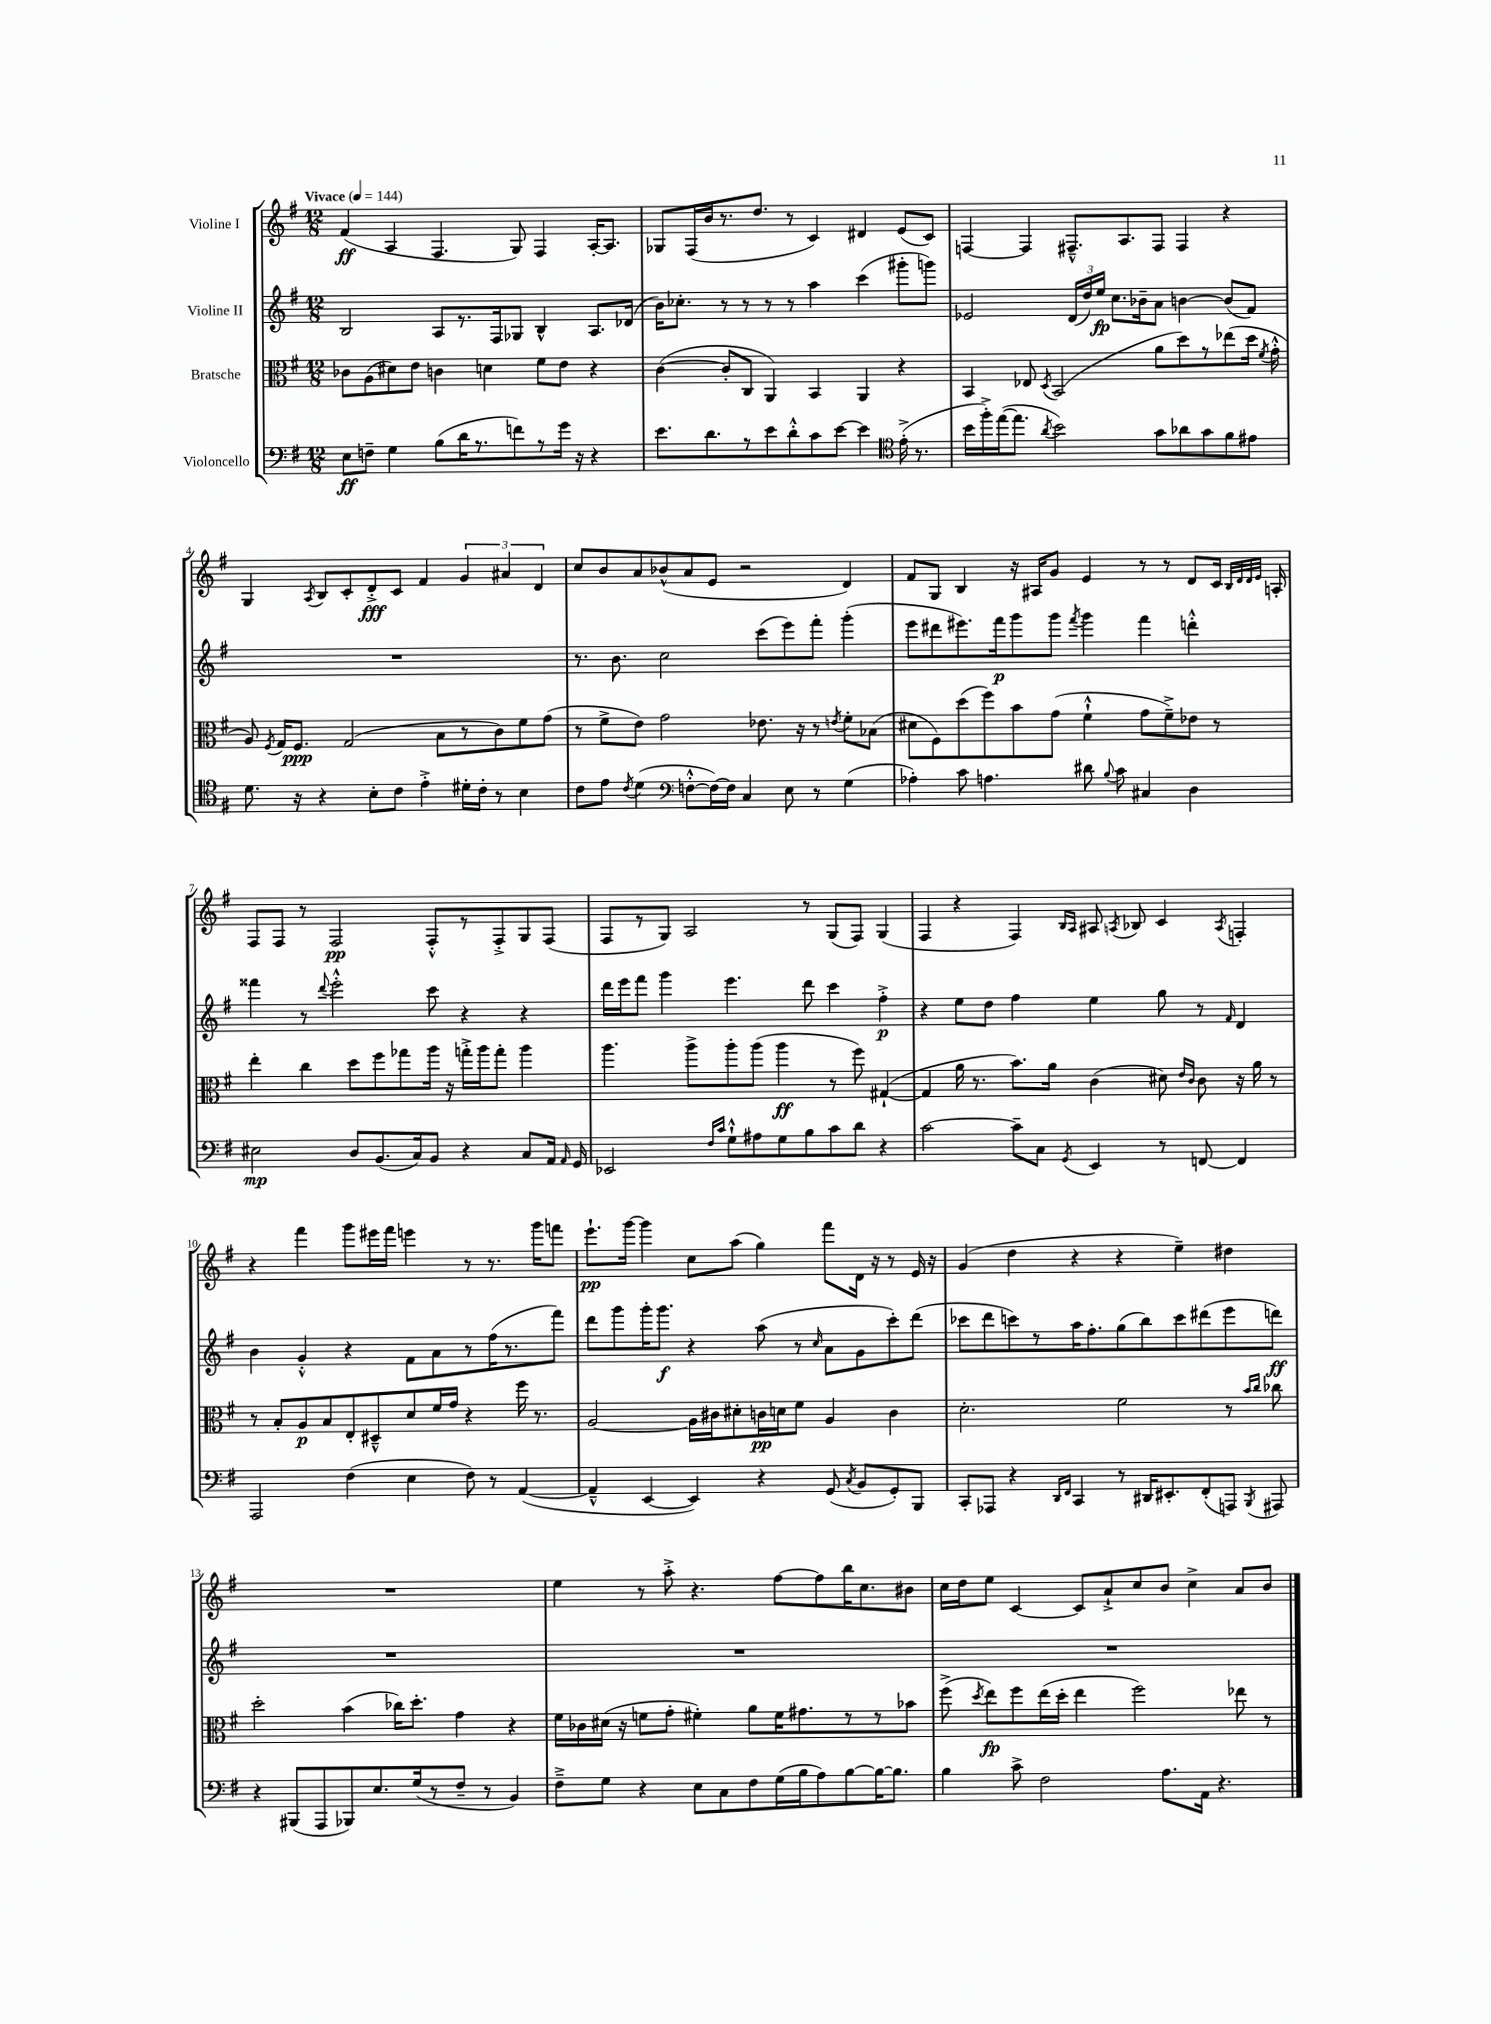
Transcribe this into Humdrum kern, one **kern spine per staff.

**kern	**kern	**kern	**kern
*staff4	*staff3	*staff2	*staff1
*clefF4	*clefC3	*clefG2	*clefG2
*k[f#]	*k[f#]	*k[f#]	*k[f#]
*M12/8	*M12/8	*M12/8	*M12/8
*MM144	*MM144	*MM144	*MM144
8E	8c-	2B	(4f#
8F~	(8A	.	.
4G	8d#)	.	4A
.	8e	.	.
(8B	4c	8A	4.F#
16d	.	8.r	.
8.r	.	.	.
.	4d	.	.
.	.	16F#	.
8f)	.	8G-	8G)
8r	8f#	4B^^	4F#
16g	8e	.	.
16r	.	.	.
4r	4r	8.A	[16A'
.	.	.	8.A]
.	.	(16d-	.
=	=	=	=
8.e	([4c	16b)	8G-
.	.	8.cc-'	.
.	.	.	(16F#
8.d	.	.	16b
.	8c']	8r	8.r
8r	8C	8r	.
.	.	.	8.dd
8e	4AA)	8r	.
8d'^^	.	8r	8r
8c	4BB	4aa	4c)
[8e	.	.	.
4e]	4AA	(4ccc	4d#
*clefC4	*	*	*
(16e'^	4r	8ggg#'	(8e
8.r	.	.	.
.	.	8ggg)	8c)
=	=	=	=
16b	4BB	2e-	[4F
16ff#'^)	.	.	.
([16ee	.	.	.
8.ee]	.	.	.
.	8E-	.	4F]
8qa	8qD	.	.
2b)	(2BB	.	.
.	.	(24d	8.F#~^^
.	.	24dd)	.
.	.	24ee	.
.	.	8.cc	.
.	.	.	8.A
.	.	16b-~	.
8g	8a	8a	8F#
8a-	8dd)	[4b	4F#
8g	8r	.	.
8f#	(8ee-	(8b]	4r
8e#	16dd	8f#)	.
.	8qf#	.	.
.	16g'^^	.	.
=	=	=	=
8.d	8A)	1.r	4G
.	8qF#	.	.
.	16G	.	.
16r	8.F#	.	.
.	.	.	8qA
4r	.	.	8B
.	(2G	.	8c'
8B'	.	.	8d'^
8c	.	.	8c
4e'^	.	.	4f#
.	8B	.	.
16d#'	8r	.	6g
16c'	.	.	.
8r	8c)	.	.
.	.	.	6a#
4B	8f#	.	.
.	.	.	6d
.	(8g	.	.
=	=	=	=
8c	8r	8.r	8cc
8e	8f#^	.	8b
.	.	8.b	.
8qc	.	.	.
(4d	8e)	.	8a
.	2g	2cc	(8b-^^
*clefF4	*	*	*
[8F'^^	.	.	8a
16F_)	.	.	8e
16F]	.	.	.
4C	.	.	2r
.	8.e-	(8ccc	.
8E	.	8eee)	.
.	16r	.	.
8r	8r	8fff#'	.
.	8qe	.	.
(4G	8f#'	(4ggg'	4d)
.	(8B-	.	.
=	=	=	=
4A-')	8d#	8eee	8f#
.	8F#)	8ddd#	8G
8c	(8dd	8.eee#)	4B
4.A	8ff#)	.	.
.	.	16fff#	.
.	8b	8ggg	16r
.	.	.	16A#
.	(8g	8ggg	8g
.	.	8qfff#	.
8d#	4f#`^^	4ggg	4e
8qqB	.	.	.
8c	.	.	.
4C#	8g	4fff#	8r
.	8f#~^)	.	8r
4D	8e-	4ddd'^^	8d
.	8r	.	16c
.	.	.	32qqB
.	.	.	32qqd
.	.	.	32qqd
.	.	.	32qqe
.	.	.	16A'
=	=	=	=
2E#	4ee'	4fff##	8F#
.	.	.	8F#
.	4cc	8r	8r
.	.	8qqddd	.
.	.	2eee'^^	2F#
8D	8dd	.	.
(8.BB	8ff#	.	.
.	8gg-	.	.
16C)	.	.	.
8BB	16aa	8ccc	8F#'^^
.	16r	.	.
4r	16gg'^	4r	8r
.	16aa	.	.
.	8gg'	.	8F#'^
8C	4aa	4r	8G
16AA	.	.	(8F#
16qqAA	.	.	.
16GG	.	.	.
=	=	=	=
2EE-	4.aa	16ddd	8F#
.	.	16eee	.
.	.	8fff#	8r
.	.	4ggg	8G)
.	8aa^	.	2A
16qqF#	.	.	.
16qqc	.	.	.
8G`^^	8aa'	4.eee	.
8A#	(8aa	.	.
8G	4aa	.	.
8B	.	8ddd	8r
8c	8r	4ccc	(8G
8d	8ff#)	.	8F#)
4r	([4G#`	4ff#'^	(4G
=	=	=	=
[2c	4G#]	4r	4F#
.	16a	8ee	4r
.	8.r	.	.
.	.	8dd	.
8c~]	8.b)	4ff#	4F#)
8C	.	.	.
.	16a	.	.
.	.	.	16qqB
8qGG	.	.	16qqA
4EE	(4c	4ee	8A#
.	.	.	8qA
.	.	.	8B-
8r	8d#)	8gg	4c
.	16qqe	.	.
.	16qqc	.	.
[8FF	8c	8r	.
.	.	16qqf#	8qA
4FF]	16r	4d	4F'
.	16a	.	.
.	8r	.	.
=	=	=	=
2AAA	8r	4b	4r
.	8B'	.	.
.	8A	4g'^^	4fff#
.	8B	.	.
(4F#	8E'	4r	8ggg
.	8D#~^^	.	16eee#
.	.	.	16fff#
4E	8d	8f#	4eee
.	16f#	8a	.
.	16g	.	.
8F#)	4r	8r	8r
8r	.	(16ff#	8.r
.	.	8.r	.
([4AA	16ff#	.	.
.	8.r	.	16ggg
.	.	8fff#)	8fff
=	=	=	=
4AA~^^]	[2A	8ddd	8.eee`
.	.	8ggg	.
.	.	.	[16ggg
[4EE	.	16ggg'	4ggg]
.	.	8.ggg	.
4EE])	16A]	4r	8cc
.	16c#	.	.
.	8d#'	.	(8aa
4r	16c	(8aa	4gg)
.	16d	.	.
.	8f#	8r	.
.	.	16qqcc	.
(8GG	4A	8a	8fff#
8qC	.	.	.
8BB	.	8g	16d
.	.	.	16r
8GG')	4c	8ccc')	8r
8BBB	.	(8ddd	16e
.	.	.	16r
=	=	=	=
8CC'	2.d'	8ccc-	(4g
8AAA-	.	8ddd	.
4r	.	8ccc)	4dd
.	.	8r	.
16qqDD	.	.	.
16qqFF#	.	.	.
4CC	.	16aa	4r
.	.	8.ff#'	.
8r	2f#	(8gg	4r
16DD#	.	8bb)	.
8.EE#'	.	.	.
.	.	8ccc	4ee~)
(8FF#'	.	(8ddd#	.
8AAA)	8r	8eee	4dd#
.	16qqb	.	.
8qBBB	16qqcc	.	.
8AAA#	8cc-	8ddd)	.
=	=	=	=
4r	2dd'	1.r	1.r
(8BBB#	.	.	.
8AAA	.	.	.
8BBB-)	(4b	.	.
8.E	.	.	.
.	16cc-)	.	.
(16G	8.dd'	.	.
8r	.	.	.
8F#~	4g	.	.
8r	.	.	.
4BB)	4r	.	.
=	=	=	=
8F#~^	16f#	1.r	4ee
.	16c-	.	.
8G	(16d#	.	.
.	16r	.	.
4r	8f	.	8r
.	8g'	.	8aa'^
8E	4f#')	.	4.r
8C	.	.	.
8F#	8a	.	.
(16G	16f#	.	[8ff#
16B	8.g#	.	.
8A)	.	.	8ff#]
[8B	8r	.	16bb
.	.	.	8.cc
16B_	8r	.	.
8.B]	.	.	.
.	8b-	.	8b#
=	=	=	=
4B	(8ff#^	1.r	16cc
.	.	.	16dd
.	8qdd	.	.
.	8ee)	.	8ee
8c^	8ff#	.	[4c
2F#	(16ee	.	.
.	16dd'	.	.
.	4ee	.	8c]
.	.	.	8a`^
.	2ff#)	.	8cc
8.A	.	.	8b
.	.	.	4cc^
16AA	.	.	.
4.r	.	.	.
.	8ee-	.	8a
.	8r	.	8b
==	==	==	==
*-	*-	*-	*-
